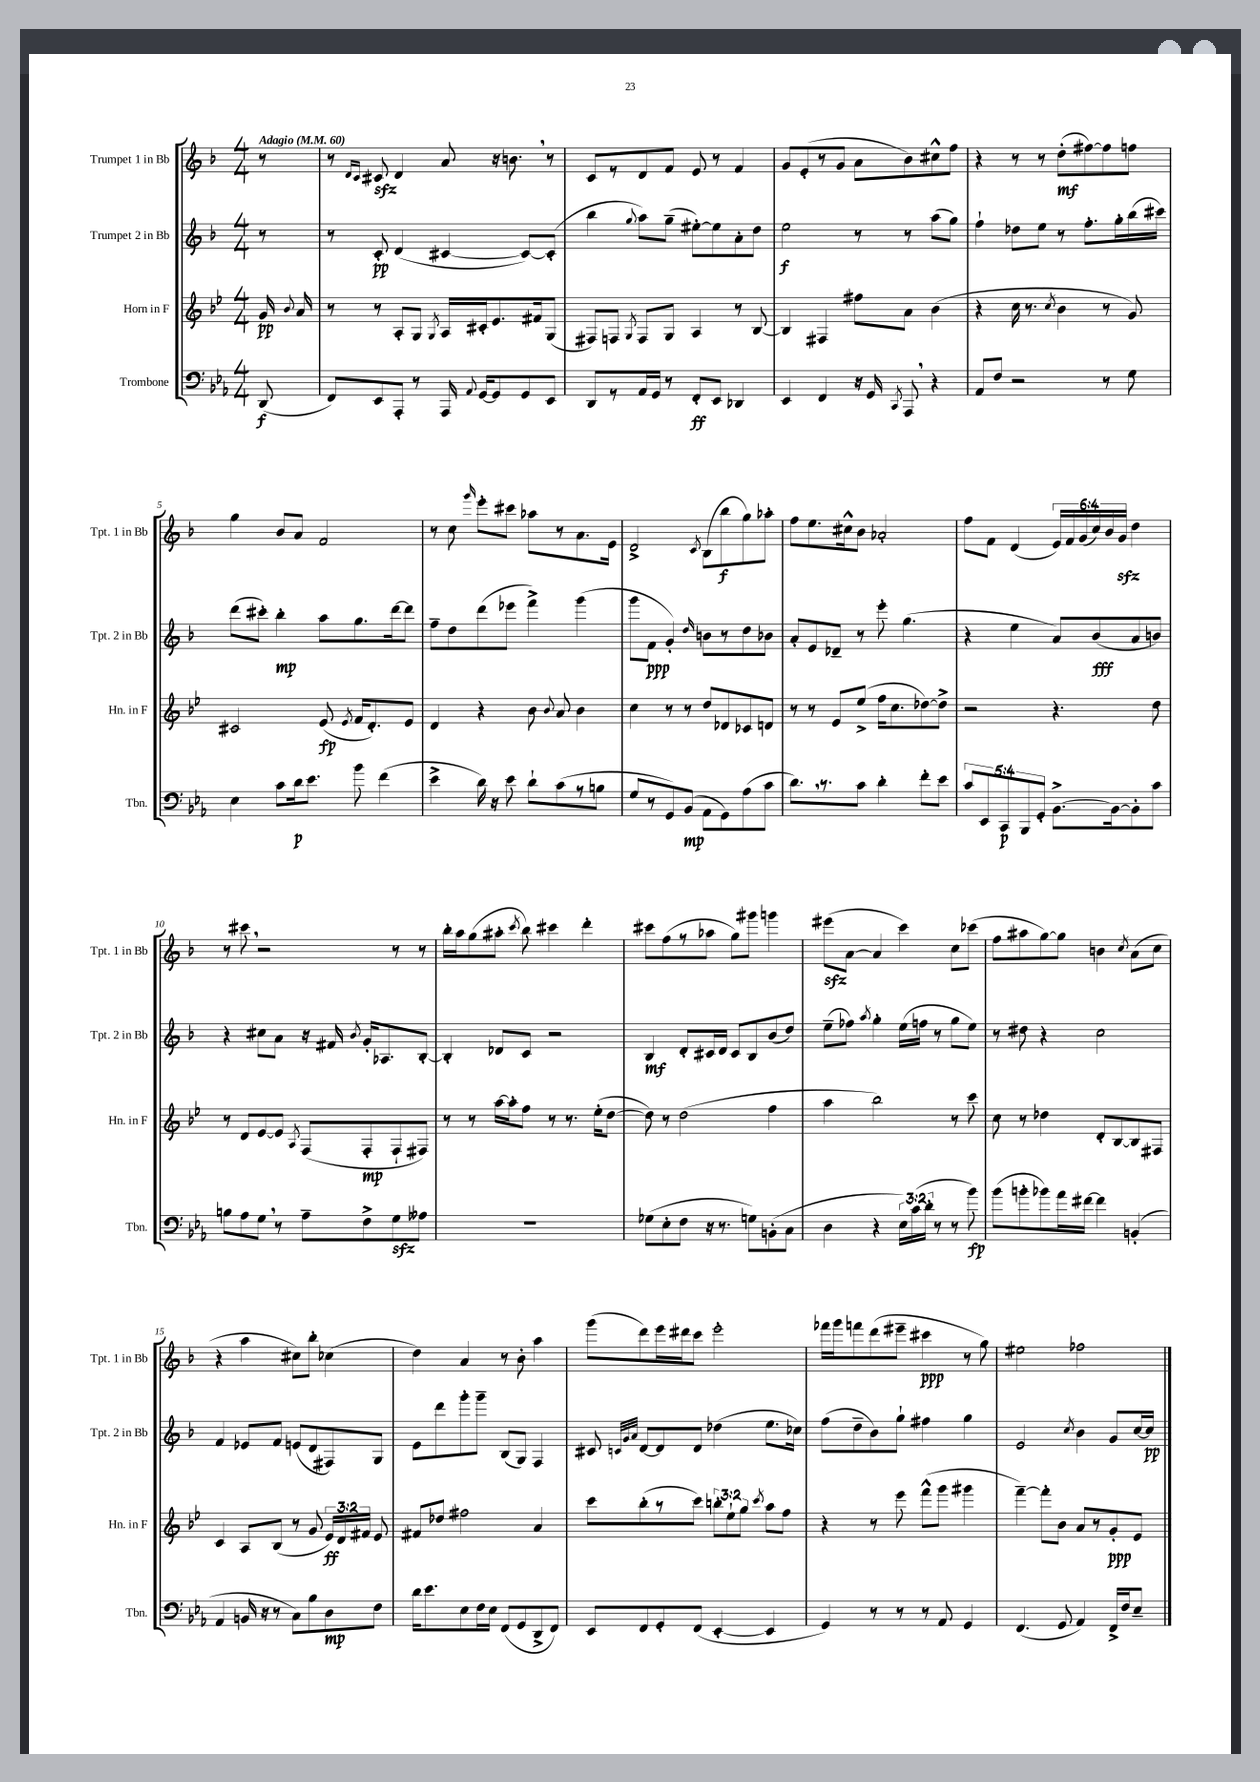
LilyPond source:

<<
\new StaffGroup <<
\new Staff = "s0" \with { instrumentName = "Trumpet 1 in Bb" shortInstrumentName = "Tpt. 1 in Bb" } {
    \clef treble \key f \major \numericTimeSignature \time 4/4 \override Staff.TupletNumber.text = #tuplet-number::calc-fraction-text \partial 8 \tempo "Adagio" 4 = 60
    \autoBeamOff r8 |
    r8 \grace { d'16[ c'16] } cis'8\sfz d'4 a'8 r16 b'8. \breathe r8 |
    c'8[ r8 d'8 f'8] e'8 r8 f'4 |
    g'8[ e'8-.( r8 g'8] a'8[ bes'8) cis''8-^ f''8] |
    r4 r8 r8 d''8[-.\mf( fis''8~) fis''8 f''8] |
    g''4 bes'8[ a'8] f'2 |
    r8 c''8 \grace { g'''16 } e'''8[-. cis'''8] aes''8[ r8 a'8. e'16] |
    d'2-> \acciaccatura { c'8 } bes8[( bes''8\f g''8) aes''8]-. |
    f''8[ e''8. cis''16-^ bes'8] aes'2-. |
    f''8[ f'8] d'4( \tuplet 6/4 { e'16[) f'16 g'16( c''16) bes'16 g'16]\sfz } d''4 |
    r8 cis'''8 \breathe r2 r8 r8 |
    bes''16[-. a''16 g''8( ais''8]-. \acciaccatura { c'''8 } bes''8) cis'''4 d'''4-. |
    cis'''8[ f''8( r8 aes''8] g''8[) gis'''8] g'''4 |
    eis'''8[\sfz( a'8]~ a'4 c'''4) c''8[ ces'''8]( |
    f''8[ ais''8 g''8~) g''8] b'4 \acciaccatura { c''8 } a'8[( c''8] |
    r4 a''4 cis''8[) bes''8]-. ces''4( |
    d''4) a'4 r8 bes'8-. a''4 |
    g'''8[( d'''8) e'''16 dis'''16 c'''8] e'''2-. |
    fes'''16[ g'''16 f'''8 d'''8( eis'''8]-- cis'''4\ppp r8 g''8) |
    eis''2 fes''2 \bar "|." |
}
\new Staff = "s1" \with { instrumentName = "Trumpet 2 in Bb" shortInstrumentName = "Tpt. 2 in Bb" } {
    \clef treble \key f \major \numericTimeSignature \time 4/4 \partial 8
    \autoBeamOff r8 |
    r8 c'8-.\pp d'4( cis'4~ cis'8[~) cis'8]-.( |
    bes''4 \appoggiatura { g''8 } a''8[) g''8]--( eis''8[~-.) eis''8 a'8-. d''8] |
    e''2\f r8 r8 a''8[( g''8]) |
    f''4-! des''8[ e''8] r8 f''8.[-. g''16-. bes''16( cis'''16]) |
    d'''8[( cis'''8]-.) bes''4-.\mp a''8[ g''8. d'''16~ d'''8] |
    f''8[-- d''8 d'''8( ees'''8] f'''4->) g'''4( |
    g'''8[ f'8]\ppp g'4-.) \grace { d''16 } b'8[ r8 d''8 bes'8] |
    a'8[-. e'8 des'8]-- r8 e'''8-. g''4.( |
    r4 e''4 a'8[) bes'8\fff( a'8 b'8]) |
    r4 cis''8[ a'8] r16 fis'16 \acciaccatura { bes'8 } g'16[-. aes8. bes8]~-. |
    bes4-. des'8[ c'8] r2 |
    bes4\mf d'8[-. cis'16 d'16] cis'8[ bes8 bes'8( d''8]) |
    e''8[--( fes''8]) \acciaccatura { a''8 } g''4-. e''16[( f''16] r8 g''8[ e''8]) |
    r8 dis''8 r4 c''2 |
    f'4 ees'8[ f'8] e'8[( d'8 fis8) g8] |
    e'8[ d'''8 g'''8-. g'''8]-- bes8[( g8]) f4 |
    cis'8 \grace { c'32[ g'32 a'32] } d'8[~ d'8 d'8] des''4( e''8.[ ces''16]) |
    f''8[( d''8-- bes'8) g''8]-! fis''4 g''4 |
    e'2 \acciaccatura { c''8 } bes'4 g'8[ c''16~ c''16]\pp \bar "|." |
}
\new Staff = "s2" \with { instrumentName = "Horn in F" shortInstrumentName = "Hn. in F" } {
    \clef treble \key bes \major \numericTimeSignature \time 4/4 \override Staff.TupletNumber.text = #tuplet-number::calc-fraction-text \partial 8
    \autoBeamOff g'16\pp \appoggiatura { bes'8 } a'16 |
    r8 r8 a8[-. g8] \acciaccatura { g8 } a16[ cis'16-. ees'8. fis'16 g8]( |
    fis8[) f8] \acciaccatura { g8 } f8[ g8] a4 r8 bes8~ |
    bes4 fis4 fis''8[ a'8] bes'4( |
    r4 c''16 r8. \acciaccatura { c''8 } bes'4 r8 g'8) |
    cis'2 ees'8\fp( \acciaccatura { ees'8 } f'16[ d'8.-.) ees'8] |
    d'4 r4 bes'8 \appoggiatura { bes'8 } a'8 bes'4 |
    c''4 r8 r8 d''8[ des'8 ces'8 d'8] |
    r8 r8 ees'8[ ees''8]->( f''16[ c''8. des''8~) des''8]-> |
    r2 r4. d''8 |
    r8 d'8[ ees'8~ ees'8] \acciaccatura { a8 } f8[( f8-.\mp f8-! fis8]) |
    r8 r8 a''16[~ a''16-. f''8] r8 r8. ees''16[-.( d''8]~ |
    d''8) r8 d''2( f''4 |
    a''4 bes''2) r8 c'''8 |
    c''8 r8 des''4 d'8[-. bes8~ bes8 fis8] |
    c'4 a8[ bes8]( r8 g'8 \tuplet 3/2 { ees'16[\ff) d'16 fis'16] } ees'8 |
    fis'8[ des''8] fis''2 a'4 |
    c'''8[ bes''8-.( r8 c'''8]) \tuplet 3/2 { b''8[-. ees''8-! g''8] } \acciaccatura { c'''8 } a''8[ f''8] |
    r4 r8 ees'''8 f'''8[-^( g'''8] gis'''4 |
    f'''4~--) f'''8[-. bes'8] a'8[ r8 g'8-.\ppp ees'8] \bar "|." |
}
\new Staff = "s3" \with { instrumentName = "Trombone" shortInstrumentName = "Tbn." } {
    \clef bass \key ees \major \numericTimeSignature \time 4/4 \override Staff.TupletNumber.text = #tuplet-number::calc-fraction-text \partial 8
    \autoBeamOff d,8\f( |
    f,8[) ees,8 aes,,8]-. r8 aes,,16 \appoggiatura { aes,8 } g,16[~ g,8 g,8 ees,8] |
    d,8[ r8 aes,16 g,16] r8 f,8[-.\ff ees,8] des,4 |
    ees,4 f,4 r16 g,16 \acciaccatura { c,8 } aes,,8 \breathe r4 |
    aes,8[ f8] r2 r8 g8 |
    ees4 c'8[ d'16\p ees'8.] bes'8 f'4( |
    ees'4-> d'16) r16 ees'8 d'8[-! c'8( r8 b8] |
    g8[ r8 g,8) bes,8]\mp( aes,8[ g,8) aes8( c'8] |
    d'8.[) \breathe r8. c'8] d'4-. f'8[-. ees'8] |
    \tuplet 5/4 { c'8[ ees,8 c,8\p bes,,8 g,8]-. } bes,8.[~-> bes,16~ bes,8-. c'8] |
    b8[ aes8 g8] \breathe r8 aes8[-- f8-> g8\sfz aeses8] |
    R1 |
    ges8[( ees8-. f8] r16 r8. g8[) b,8-.( c8] |
    d4 r4 \tuplet 3/2 { ees16[) c'16( d'16]-. } r8 r8 bes'8\fp) |
    bes'8[( b'8-. bes'8) aes'16 fis'16]~ fis'4 b,4-.( |
    aes,4 b,16 r16 r8 c8[) bes8 d8\mp f8] |
    d'16[ ees'8. ees8 f16 ees16] f,8[( g,8 d,8-> f,8]) |
    ees,8[ f,8 g,8-. f,8]( ees,4~-. ees,4 |
    g,4) r8 r8 r8 aes,8 g,4 |
    f,4.( g,8 aes,4) f,16[-> f16 ees8]-- \bar "|." |
}
>>
>>
